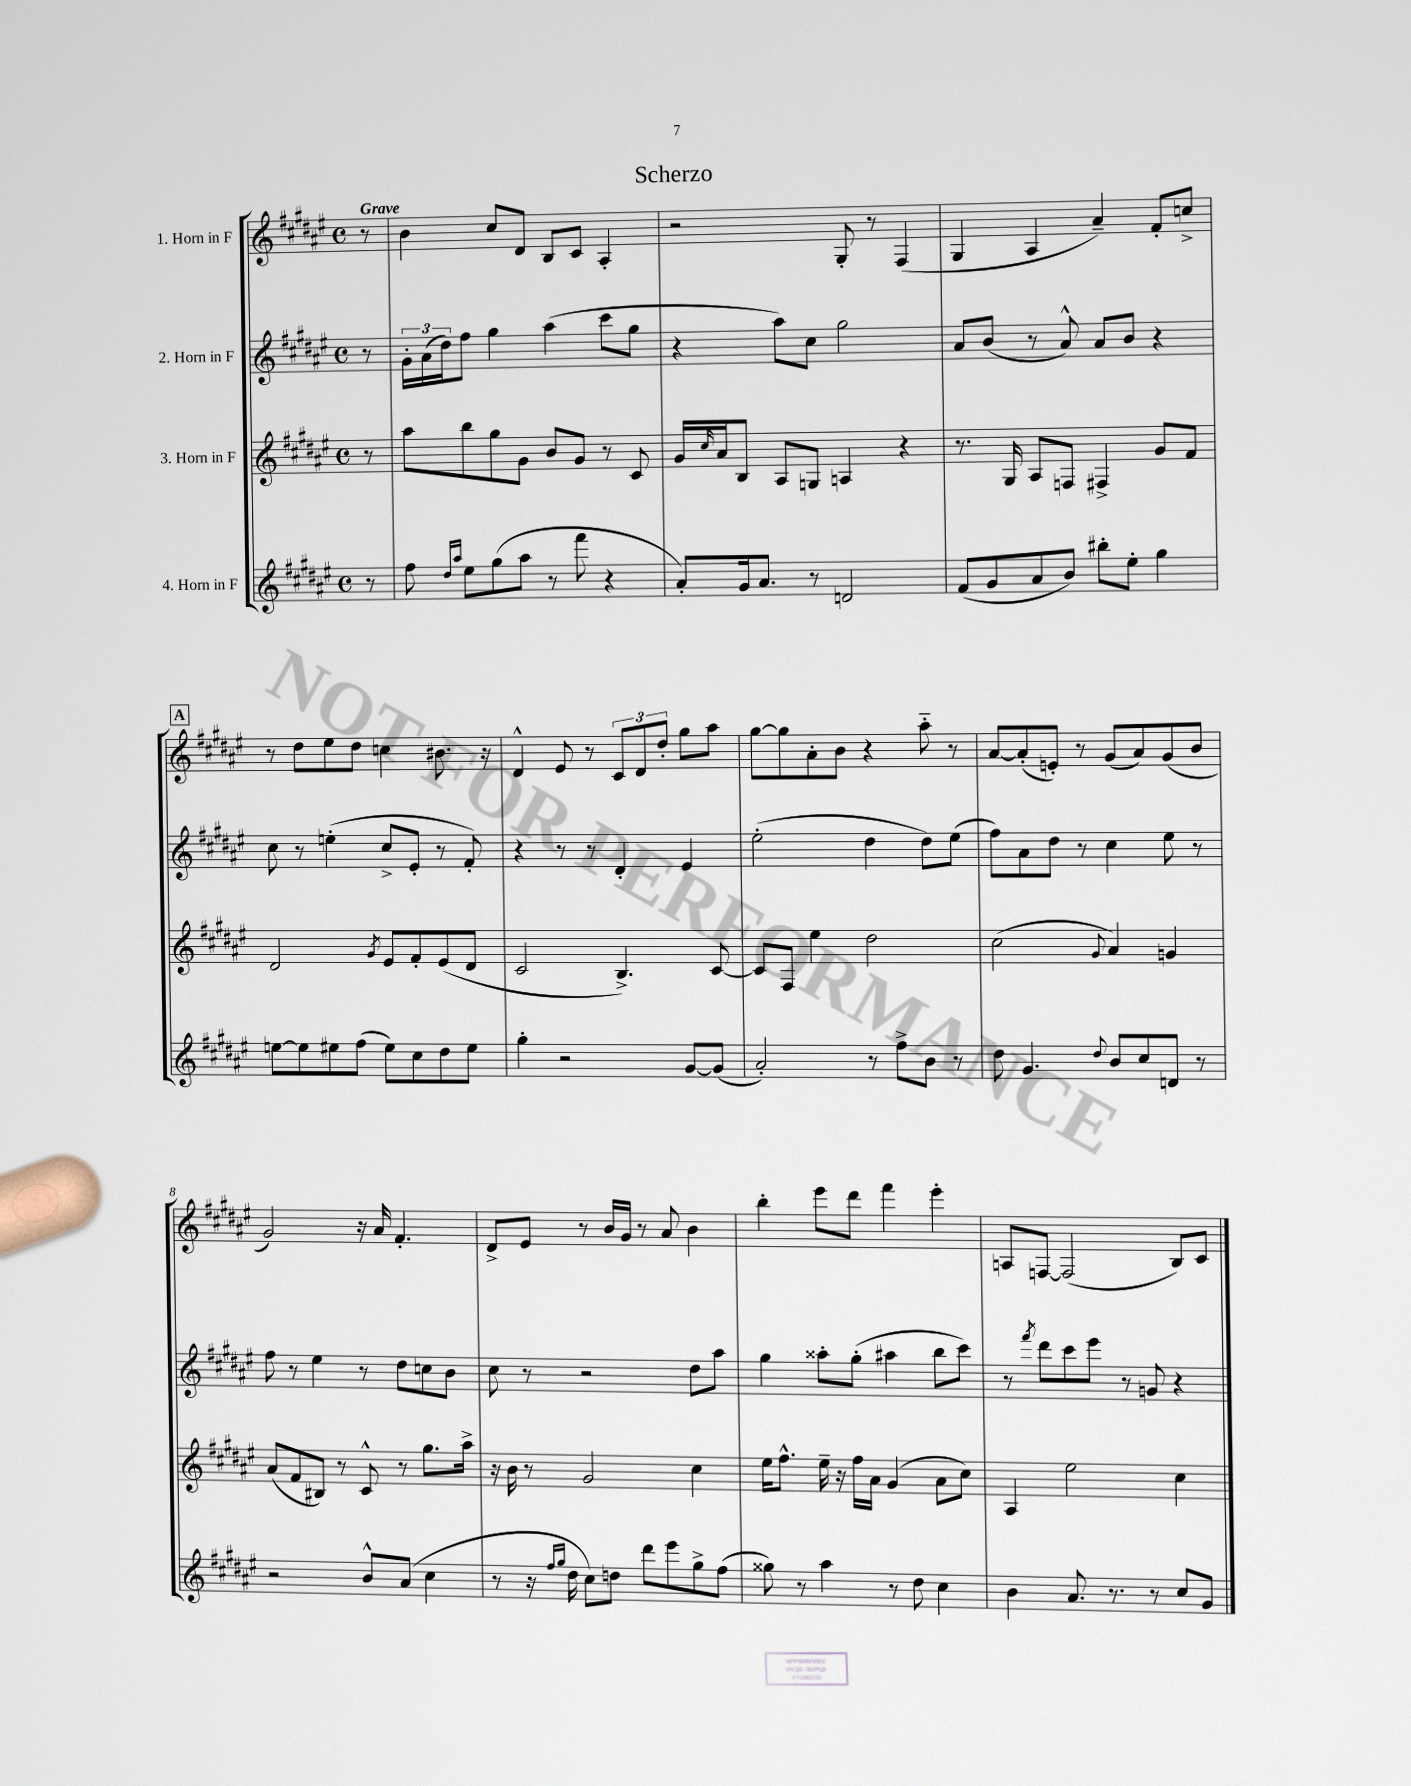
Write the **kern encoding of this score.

**kern	**kern	**kern	**kern
*staff4	*staff3	*staff2	*staff1
*clefG2	*clefG2	*clefG2	*clefG2
*k[f#c#g#d#a#e#]	*k[f#c#g#d#a#e#]	*k[f#c#g#d#a#e#]	*k[f#c#g#d#a#e#]
*M4/4	*M4/4	*M4/4	*M4/4
*met(c)	*met(c)	*met(c)	*met(c)
8r	8r	8r	8r
=	=	=	=
8ff#	8aa#	24g#'	4b
.	.	(24a#	.
.	.	24dd#)	.
16qqdd#	.	.	.
16qqaa#	.	.	.
8ee#	8bb	8ff#	.
(8gg#	8gg#	4gg#	8cc#
8aa#	8g#	.	8d#
8r	8b	(4aa#	8B
8fff#	8g#	.	8c#
4r	8r	8ccc#	4A#'
.	8c#	8gg#	.
=	=	=	=
8a#')	16g#	4r	2r
.	16qqcc#	.	.
.	16a#	.	.
16g#	8B	.	.
8.a#	.	.	.
.	8A#	8aa#)	.
8r	8G	8cc#	.
2d	4A	2gg#	8G#'
.	.	.	8r
.	4r	.	(4F#
=	=	=	=
(8f#	8.r	8a#	4G#
8g#	.	(8b	.
.	16G#	.	.
8a#	8A#	8r	4A#
8b)	8F	8a#^^)	.
8bb#'	4F#^	8a#	4a#~)
8ee#'	.	8b	.
4gg#	8g#	4r	8f#'
.	8f#	.	8cc^
=	=	=	=
[8ee	2d#	8cc#	8r
8ee]	.	8r	8dd#
8ee#	.	(4ee'	8ee#
(8ff#	.	.	8dd#
.	8qg#	.	.
8ee#)	8e#	8cc#^	4cc
8cc#	8f#'	8e#'	.
8dd#	(8e#	8r	8.b#
8ee#	8d#	8f#')	.
.	.	.	16r
=	=	=	=
4gg#'	2c#	4r	4d#^^
2r	.	8r	8e#
.	.	8r	8r
.	4.B^)	4d#'	12c#
.	.	.	12d#
.	.	.	12dd#'
[8g#	.	4e#	8gg#
(8g#]	[8c#	.	8aa#
=	=	=	=
2a#')	8c#]	(2ee#'	[8gg#
.	8F#	.	8gg#]
.	4ee#	.	8a#'
.	.	.	8b
8r	2dd#	4dd#	4r
8ff#^	.	.	.
8b	.	8dd#)	8aa#'~
8r	.	(8ee#	8r
=	=	=	=
8dd#	(2cc#	8ff#)	[8a#
4.g#	.	8a#	(8a#']
.	.	8dd#	8e')
.	.	8r	8r
8qqdd#	8qqg#	.	.
8b	4a#)	4cc#	(8g#
8cc#	.	.	8a#)
8d	4g	8ee#	(8g#
8r	.	8r	8b
=	=	=	=
2r	(8a#	8ff#	2g#)
.	8f#	8r	.
.	8B#)	4ee#	.
.	8r	.	.
8b^^	8c#^^	8r	16r
.	.	.	16a#
(8a#	8r	8dd#	4.f#'
4cc#	8.gg#	8cc	.
.	.	8b	.
.	16aa#^	.	.
=	=	=	=
8r	16r	8cc#	8d#^
.	16b	.	.
16r	8r	8r	8e#
16qqff#	.	.	.
16qqgg#	.	.	.
16dd#	.	.	.
8cc#)	2g#	2r	8r
8dd	.	.	16b
.	.	.	16g#
8ddd#	.	.	8r
8eee#	.	.	8a#
8gg#^	4cc#	8dd#	4b
(8ff#	.	8aa#	.
=	=	=	=
8gg##)	16ee#	4gg#	4bb'
.	8.ff#^^	.	.
8r	.	.	.
4aa#	16ee#~	8aa##'	8eee#
.	16r	.	.
.	16ff#	(8gg#'	8ddd#
.	16a#	.	.
8r	(4g#	4aa#	4fff#
8dd#	.	.	.
4cc#	8a#	8bb	4eee#'
.	8cc#)	8ccc#)	.
=	=	=	=
4b	4A#	8r	8A
.	.	8qfff#	.
.	.	8ddd#	[8F
8.a#	2ee#	8ccc#	(2F]
.	.	8eee#	.
8.r	.	.	.
.	.	8r	.
8r	.	8g	.
8cc#	4cc#	4r	8B)
8g#	.	.	8c#
==	==	==	==
*-	*-	*-	*-
